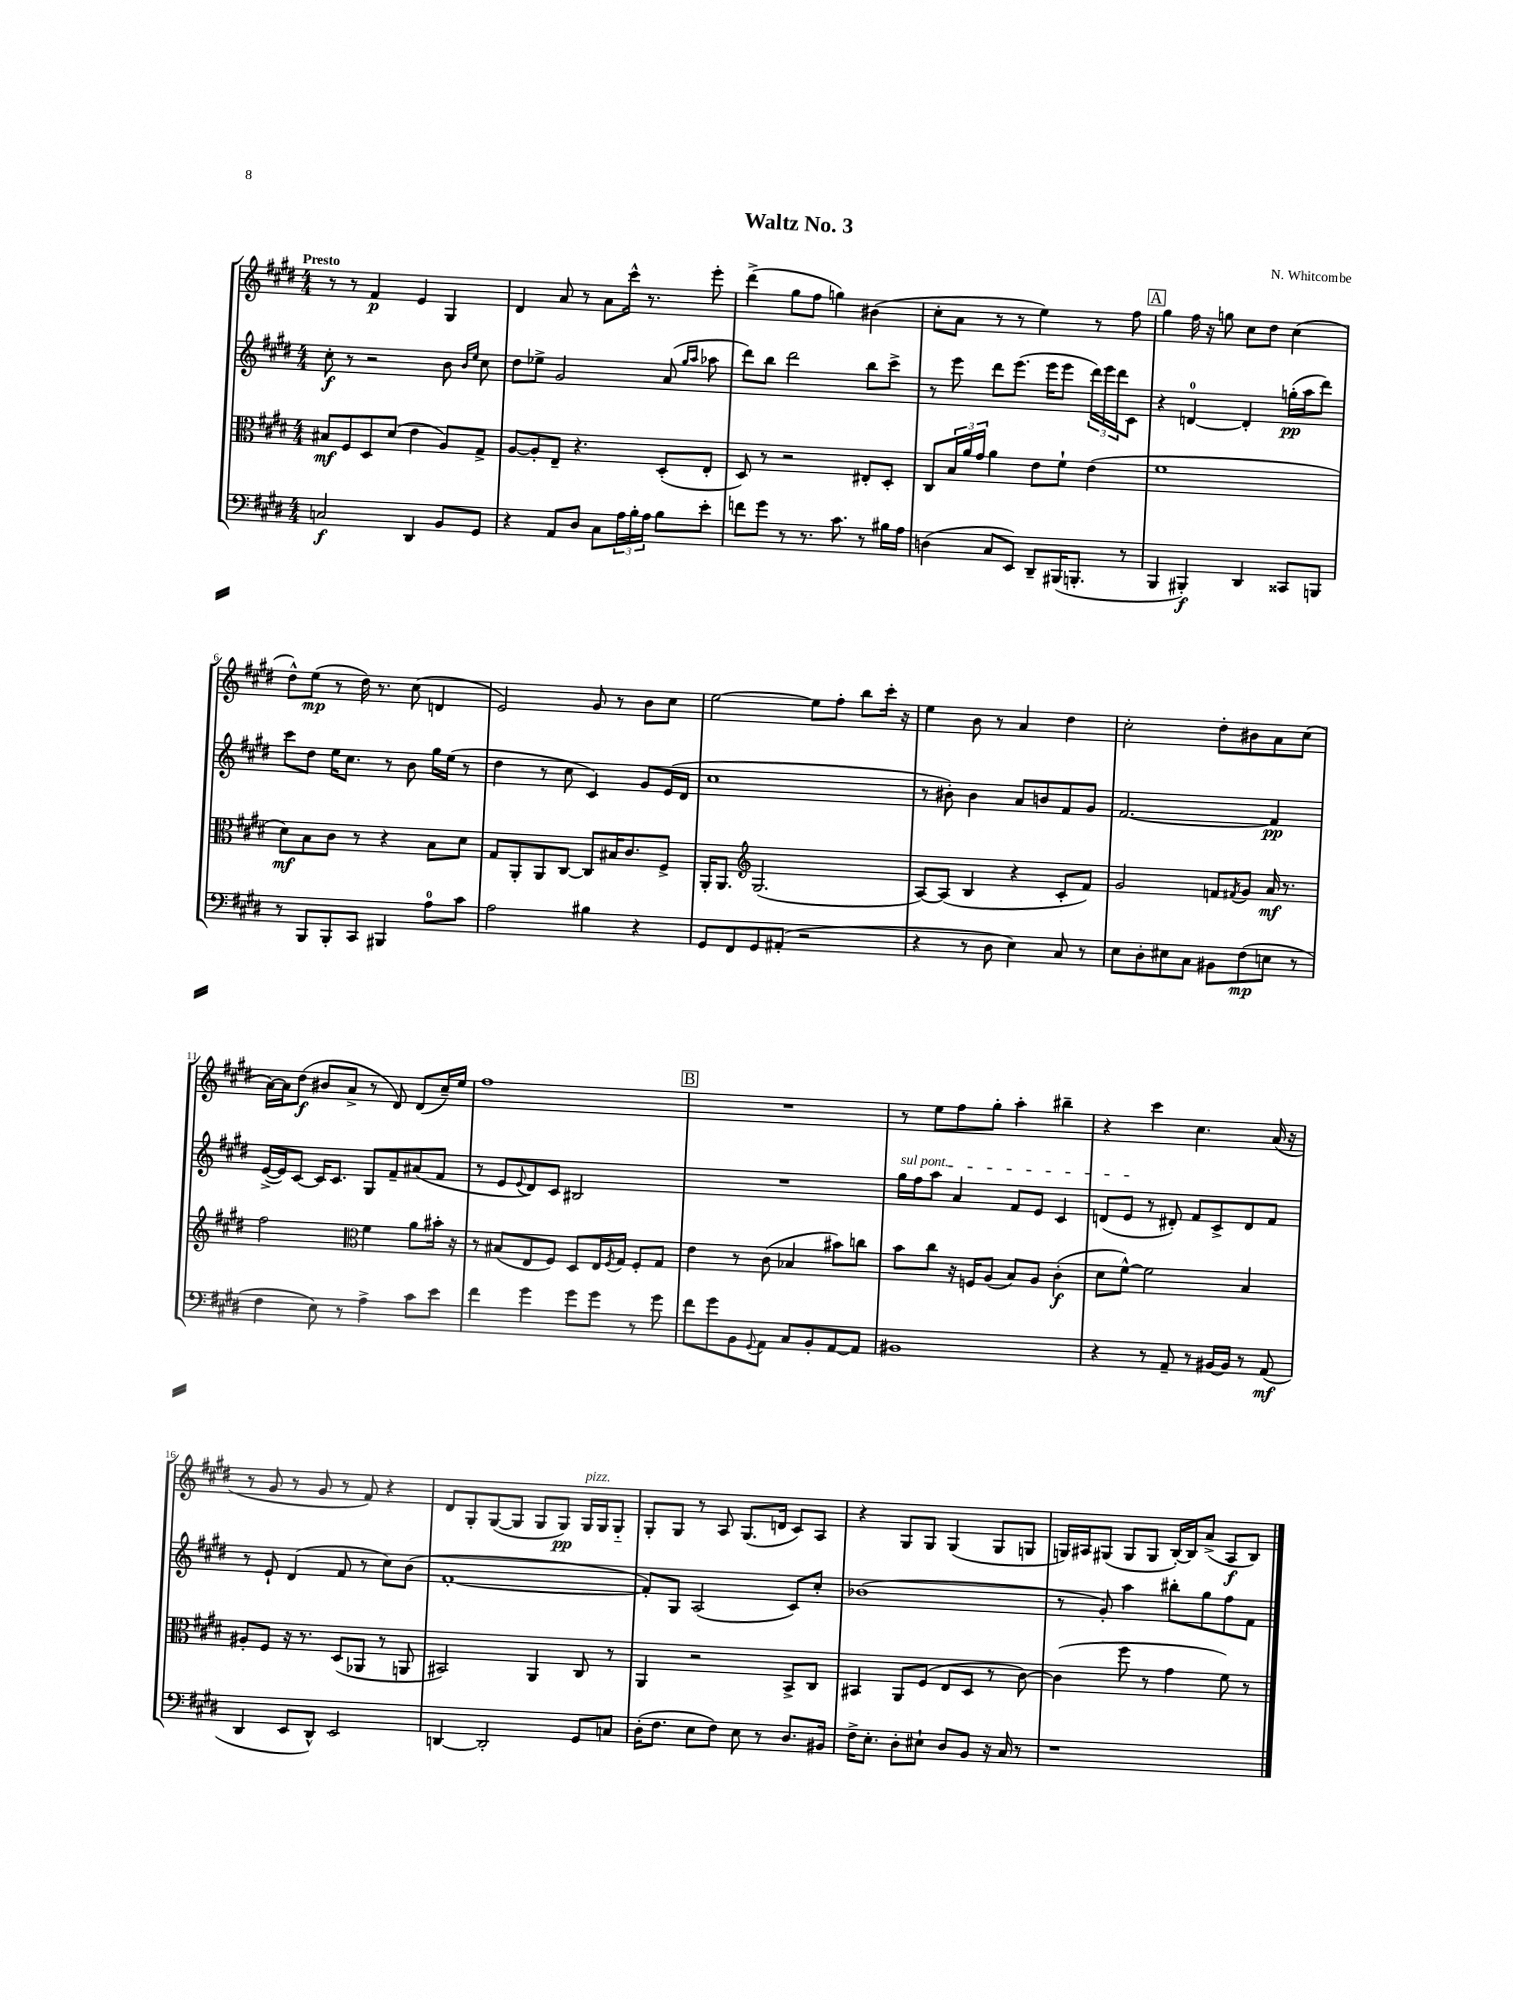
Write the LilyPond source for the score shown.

\header { title = "Waltz No. 3" composer = "N. Whitcombe" }
<<
\new StaffGroup <<
\new Staff = "s0" {
    \clef treble \key e \major \numericTimeSignature \time 4/4 \tempo "Presto"
    r8 r8 fis'4\p e'4 gis4 |
    dis'4 a'8 r8 a'8 cis'''16-^ r8. e'''8-. |
    dis'''4->( gis''8 fis''8 g''4) bis'4( |
    cis''8-. a'8 r8 r8 e''4) r8 fis''8 |
    \mark \markup { \box "A" } gis''4 fis''16 r16 g''8 cis''8 dis''8 cis''4( |
    dis''8-^) e''8\mp( r8 dis''16) r8. cis''8( d'4 |
    e'2) gis'8 r8 b'8 cis''8 |
    e''2~ e''8 fis''8-. b''8 cis'''16-. r16 |
    e''4 b'8 r8 a'4 dis''4 |
    cis''2-. dis''8-. bis'8 a'8 cis''8( |
    a'16~) a'16 dis''8\f( bis'8 a'8-> r8 dis'8) dis'8( cis''16--) e''16 |
    fis''1 |
    \mark \markup { \box "B" } R1 |
    r8 e''8 fis''8 gis''8-. a''4-. bis''4-- |
    r4 cis'''4 cis''4. a'16( r16 |
    r8 gis'8 r8 gis'8 r8 fis'8) r4 |
    dis'8 gis8-. gis8~( gis8 gis8 gis8\pp) gis16^\markup { \italic "pizz." } gis16 gis8-_ |
    gis8-. gis8 r8 a8 gis8.( d'16 cis'8) a8 |
    r4 gis8 gis8 gis4( gis8 g8 |
    g16) ais16 gis8( gis8 gis8 b16~-.) b16 a'8->( ais8\f b8) \bar "|." |
}
\new Staff = "s1" {
    \clef treble \key e \major \numericTimeSignature \time 4/4
    cis''8-.\f r8 r2 b'8 \grace { b'16 e''16 } cis''8 |
    dis''8 ees''8-> gis'2 a'8( \grace { gis''16 a''16 } aes''8 |
    dis'''8) b''8 dis'''2 b''8 cis'''8-> |
    r8 e'''8 dis'''8 e'''8.( e'''16 e'''8 \tuplet 3/2 { dis'''16) e'''16 dis'''16 } cis'8 |
    \mark \markup { \box "A" } r4 d'4-0~ d'4-. g''16-.\pp( a''16 dis'''8) |
    cis'''8 dis''8 e''16 cis''8. r8 b'8 gis''16 e''16( r8 |
    dis''4 r8 cis''8 cis'4) gis'8 e'16( dis'16 |
    cis''1 |
    r8 bis'8-.) bis'4 a'8 b'8 fis'8 gis'8 |
    fis'2.~ fis'4\pp |
    e'16~->( e'16) cis'8~ cis'16 cis'8. gis8 fis'8-- ais'8( fis'8 |
    r8 e'8 \appoggiatura { e'8 } dis'8) cis'8 bis2 |
    \mark \markup { \box "B" } R1 |
    \once \override TextSpanner.bound-details.left.text = \markup { \italic "sul pont." } gis''16\startTextSpan fis''16 a''8 a'4 fis'8 e'8 cis'4 |
    d'8( e'8\stopTextSpan r8 dis'8-.) fis'8 cis'8-> dis'8 fis'8 |
    r8 e'8-! dis'4( fis'8 r8 cis''8) b'8( |
    fis'1~-. |
    fis'8-.) gis8 a2( cis'8) cis''8-. |
    bes'1( |
    r8 gis'8-.) a''4 bis''8-. gis''8 fis''8 fis'8 \bar "|." |
}
\new Staff = "s2" {
    \clef alto \key e \major \numericTimeSignature \time 4/4
    bis8\mf fis8 dis8 dis'8( e'4 a8) gis8-> |
    a8~ a8-. e8-- r4. dis8-.( e8-. |
    dis8) r8 r2 eis8-. dis8-. |
    cis8 \tuplet 3/2 { b16 a'16 gis'16 } a'4 e'8 fis'8-! e'4( |
    \mark \markup { \box "A" } fis'1 |
    dis'8\mf) b8 cis'8 r8 r4 b8 dis'8 |
    gis8 a,8-. a,8 cis8~ cis8 bis16 cis'8. fis8-> |
    a,16-. a,8. \clef treble gis2.( |
    a8~) a8( b4 r4 cis'8-. fis'8) |
    gis'2 f'8 \acciaccatura { fis'8 } gis'8 a'16\mf r8. |
    fis''2 \clef alto fis'4 a'8 bis'16-. r16 |
    r8 bis8( e8 fis8) dis8 e16 \acciaccatura { fis8 } gis16 fis8-. gis8 |
    \mark \markup { \box "B" } e'4 r8 cis'8( bes4 bis'8) c''8 |
    b'8 cis''8 r16 f16 a8( b8) a8 cis'4-.\f( |
    dis'8 fis'8~-^) fis'2 b4 |
    ais8-. fis8 r16 r8. dis8( aes,8 r8 a,8 |
    bis,2) a,4 cis8 r8 |
    a,4 r2 b,8-> cis8 |
    bis,4 a,8 fis8( e8 dis8 r8 cis'8~) |
    cis'4( fis''8 r8 gis'4 fis'8) r8 \bar "|." |
}
\new Staff = "s3" {
    \clef bass \key e \major \numericTimeSignature \time 4/4
    c2\f dis,4 b,8 gis,8 |
    r4 a,8 dis8 cis8 \tuplet 3/2 { a16 b16-. a16 } b8 e'8-. |
    f'8 gis'8 r8 r8. cis'8. r8 bis16 a16 |
    d4( cis8 e,8) dis,8-- bis,,16( b,,8.-. r8 |
    \mark \markup { \box "A" } b,,4 bis,,4-.\f) dis,4 cisis,8 b,,8 |
    r8 b,,8 b,,8-. cis,8 bis,,4 a8-0 cis'8 |
    a2 bis4 r4 |
    gis,8 fis,8 gis,8 ais,8-.( r2 |
    r4 r8 dis8 e4) cis8 r8 |
    e8 dis8-. eis8 cis8 bis,8 fis8\mp( e8 r8 |
    fis4 e8) r8 a4-> cis'8 e'8 |
    fis'4 gis'4 gis'8 gis'8 r8 gis'8 |
    \mark \markup { \box "B" } fis'8 gis'8 b,8 \appoggiatura { gis,8 } a,8 cis8 b,8-. a,8~ a,8 |
    bis,1 |
    r4 r8 a,8-- r8 bis,16~ bis,16 r8 a,8\mf( |
    dis,4 e,8 dis,8-^) e,2 |
    d,4~ d,2-. gis,8 c8 |
    dis16-.( fis8. e8 fis8) e8 r8 dis8. bis,16 |
    fis16-> e8.-. dis8-. eis8-! dis8 b,8 r16 cis16 r8 |
    r1 \bar "|." |
}
>>
>>
